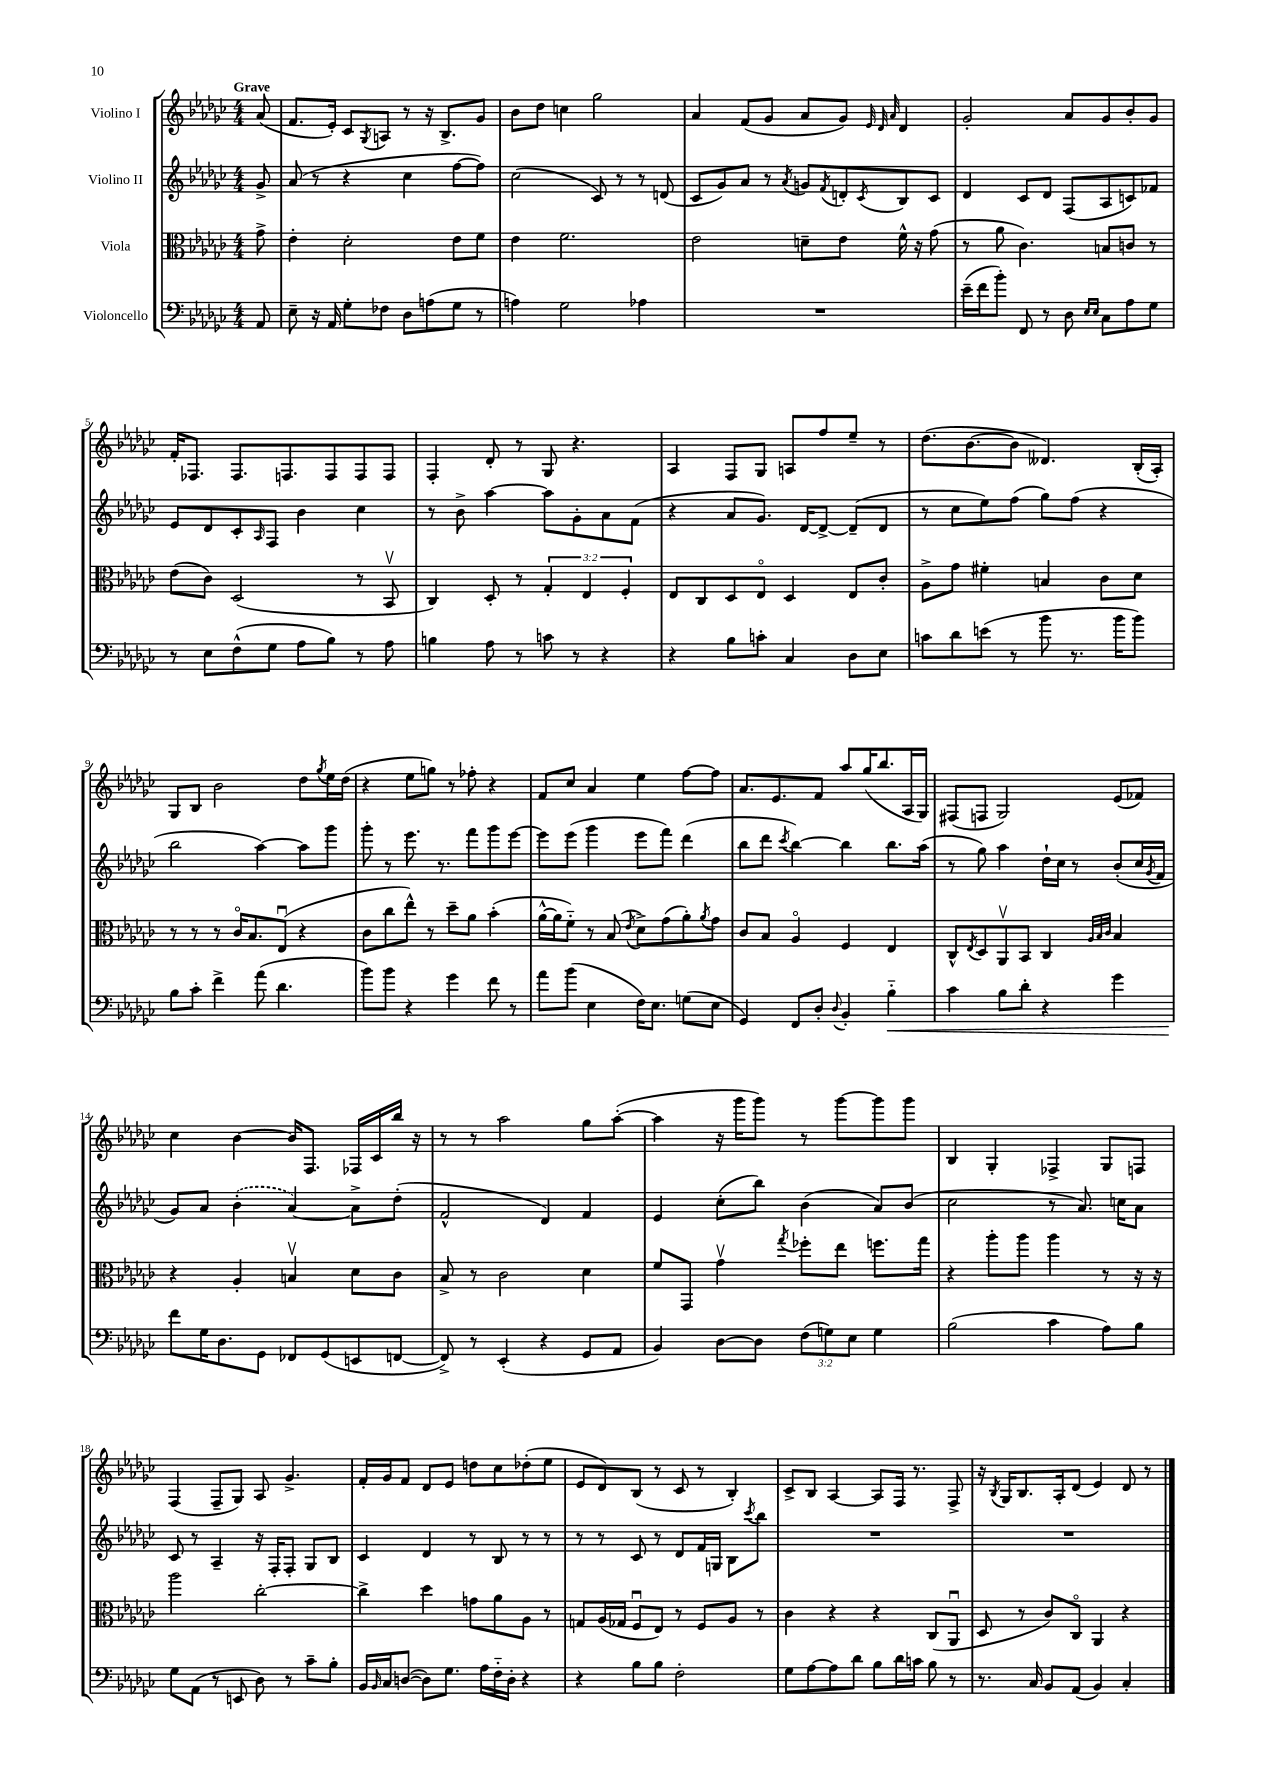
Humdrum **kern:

**kern	**kern	**kern	**kern
*staff4	*staff3	*staff2	*staff1
*clefF4	*clefC3	*clefG2	*clefG2
*k[b-e-a-d-g-c-]	*k[b-e-a-d-g-c-]	*k[b-e-a-d-g-c-]	*k[b-e-a-d-g-c-]
*M4/4	*M4/4	*M4/4	*M4/4
8AA-/	8g-^\	8g-^/	(8a-/
=	=	=	=
8E-~\	4e-'\	(8a-/	8.f/L
16r	.	8r	.
16AA-/	.	.	16e-'/Jk)
8G-'\L	2d-'\	4r	8c-/L
.	.	.	8qG-/
8F-\J	.	.	8A/J
8D-\L	.	4cc-\	8r
(8A\	.	.	16r
.	.	.	8.B-^/L
8G-\J	8e-\L	[8ff\L	.
8r	8f\J	8ff\]J)	8g-/J
=	=	=	=
4A\)	4e-\	(2cc-\	8b-\L
.	.	.	8dd-\J
2G-\	2.f\	.	4cc\
.	.	8c-/)	2gg-\
.	.	8r	.
4A-\	.	8r	.
.	.	(8d/	.
=	=	=	=
1r	2e-\	8c-/L	4a-/
.	.	8g-/)	.
.	.	8a-/J	(8f/L
.	.	8r	8g-/J
.	.	8qa-/	.
.	8d~\L	8g/L	8a-/L
.	.	8qf/	.
.	8e-\J	8d'/	8g-/J)
.	.	.	32qqe-/
.	.	.	32qqd-/
.	.	8qc-/	32qqa-/
.	16f^^\	8B-/	4d-/
.	16r	.	.
.	(8g-\	8c-/J	.
=	=	=	=
(16e-~\LL	8r	4d-/	2g-'/
16f\J	.	.	.
8b-'\J)	8a-\	.	.
8FF/	4.c-\)	8c-/L	.
8r	.	8d-/J	.
8D-\	.	(8F/L	8a-/L
16qqE-/LL	.	.	.
16qqE-/JJ	.	.	.
8C-\L	8B/L	8A-/	8g-/
8A-\	8c/J	8c/)	8b-'/
8G-\J	8r	8f-/J	8g-/J
=	=	=	=
8r	(8e-\L	8e-/L	16f'/LK
.	.	.	8.F-/J
8E-\L	8c-\J)	8d-/	.
(8F^^\	(2D-/	8c-'/	8.F-/L
.	.	16qqA-/	.
8G-\J	.	8F/J	.
.	.	.	8.F/
8A-\L	.	4b-\	.
8B-\J)	.	.	8F/
8r	8r	4cc-\	8F/
8A-\	8BB-v/	.	8F/J
=	=	=	=
4B\	4C-/)	8r	4F'/
.	.	8b-^\	.
8A-\	8D-'/	[4aa-\	8d-'/
8r	8r	.	8r
8c\	6G-'/	8aa-\]L	8G-/
8r	.	8g-'\	4.r
.	6E-/	.	.
4r	.	8a-\	.
.	6F'/	.	.
.	.	(8f\J	.
=	=	=	=
4r	8E-/L	4r	4A-/
.	8C-/	.	.
8B-\L	8D-/	8a-/L	8F/L
8c'\J	8E-o/J	8.g-/J)	8G-/J
4C-/	4D-/	.	8A/L
.	.	[16d-/LK	.
.	.	8d-^/_J	8ff/
8D-\L	8E-/L	(8d-~/]L	8ee-~/J
8E-\J	8c-'/J	8d-/J	8r
=	=	=	=
8c\L	8A-^\L	8r	(8.dd-\L
8d-\	8g-\J	8cc-\L	.
.	.	.	[8.b-\
(8e\J	4f#'\	8ee-\)	.
8r	.	(8ff\J	8b-\]J
8b-\	4B/	8gg-\L)	4.d--/)
8.r	.	(8ff\J	.
.	8c-\L	4r	.
16b-\LK	.	.	.
8b-\J)	8d-\J	.	(16B-'/LL
.	.	.	16A-'/JJ)
=	=	=	=
8B-\L	8r	2bb-\	8G-/L
8c-'\J	8r	.	8B-/J
4f^\	8r	.	2b-\
.	16c-o/LK	.	.
.	8.B-/	.	.
(8a-\	.	[4aa-\)	.
4.d-\	(8E-u/J	.	.
.	4r	8aa-\]L	8dd-\L
.	.	.	8qgg-/
.	.	8ggg-\J	16ee-\L
.	.	.	(16dd-\JJ
=	=	=	=
8b-\L)	8c-\L	8ggg-'\	4r
8b-\J	8cc-\	8r	.
4r	8ee-^^\J)	8.eee-\	8ee-\L
.	8r	.	8gg\J)
.	.	8.r	.
4g-\	8dd-~\L	.	8r
.	8a-\J	8fff\L	8ff-'\
8f\	(4b-'\	8ggg-\	4r
8r	.	[8eee-\J	.
=	=	=	=
8a-\L	[16a-^^\LL	8eee-\]L	8f/L
.	16a-\]J	.	.
(8b-\J	8f'~\J)	(8eee-\J	8cc-/J
4E-\	8r	4ggg-\	4a-/
.	(8B-/	.	.
.	8qe-/	.	.
16F\LK)	8d-^\L)	8eee-\L	4ee-\
8.E-\J	.	.	.
.	(8g-\	8fff\J)	.
(8G\L	8a-'\)	(4ddd-\	[8ff\L
.	8qa-/	.	.
8E-\J	8g-\J	.	8ff\]J
=	=	=	=
4GG-/)	8c-/L	8bb-\L	8.a-/L
.	8B-/J	8ddd-\J	.
.	.	.	8.e-/
.	.	8qccc-/	.
8FF/L	4A-o/	[4bb-\)	.
8D-'/J	.	.	8f/J
8qqD-/	.	.	.
4BB-'/	4F/	4bb-\]	8aa-/L
.	.	.	(16gg-/K
.	.	.	8.bb-/
4B-'~\	4E-/	8.bb-\L	.
.	.	.	16A-/L
.	.	(16aa-\Jk	16G-/JJ)
=	=	=	=
4c-\	8C-^^/L	8r	(8F#/L
.	8qE-/	.	.
.	8D-/	8gg-\)	8F/J
8B-\L	8AA-v/	4aa-\	2G-/)
8d-'\J	8BB-/J	.	.
4r	4C-/	16dd-`\LL	.
.	.	16cc-\JJ	.
.	.	8r	.
.	32qqA-/LLL	.	.
.	32qqB-/	.	.
.	32qqc-/JJJ	.	.
4g-\	4B-/	(8b-'/L	(8e-/L
.	.	16cc-/L	8f-/J)
.	.	8qg-/	.
.	.	16f/JJ	.
=	=	=	=
8f\L	4r	8g-/L)	4cc-\
16G-\K	.	8a-/J	.
8.D-\	.	.	.
.	4A-'/	(4b-'\	[4b-\
8GG-\J	.	.	.
8FF-/L	4Bv/	[4a-/)	16b-/]LK
.	.	.	8.F/J
(8GG-/	.	.	.
8EE/	8d-\L	8a-^\]L	16F-/LL
.	.	.	16c-/
[8FF/J	8c-\J	(8dd-'\J	16bb-/JJ
.	.	.	16r
=	=	=	=
8FF^/])	8B-^/	2f^^/	8r
8r	8r	.	8r
(4EE-'/	2c-\	.	2aa-\
4r	.	4d-/)	.
8GG-/L	4d-\	4f/	8gg-\L
8AA-/J	.	.	([8aa-'\J
=	=	=	=
4BB-/)	8f/L	4e-/	4aa-\]
.	8GG-/J	.	.
[8D-\L	4g-v\	(8cc-'\L	16r
.	.	.	16ggg-\LK
8D-\]J	.	8bb-\J)	8ggg-\J)
.	8qgg-/	.	.
(12F\L	8ff-'\L	(4b-\	8r
12G\)	.	.	.
.	8ee-\J	.	[8ggg-\L
12E-\J	.	.	.
4G\	8.ff\L	8a-/L)	8ggg-\]
.	.	(8b-/J	8ggg-\J
.	16gg-\Jk	.	.
=	=	=	=
(2B-\	4r	2cc-\	4B-/
.	8aa-'\L	.	4G-'/
.	8aa-\J	.	.
4c-\	4aa-\	8r	4F-^/
.	.	8.a-/)	.
8A-\L)	8r	.	8G-/L
.	.	16cc\LK	.
8B-\J	16r	8a-\J	8F/J
.	16r	.	.
=	=	=	=
8G-\L	2aa-\	8c-/	(4F/
(8AA-\J	.	8r	.
8r	.	4A-~/	8F~/L
8EE/	.	.	8G-/J)
8D-\)	[2cc-'\	16r	8A-/
.	.	16F'/LK	.
8r	.	8F'/J	4.g-^/
8c-~\L	.	8G-/L	.
8B-'\J	.	8B-/J	.
=	=	=	=
16BB-/LL	4cc-^\]	4c-/	16f'/LL
16qqBB-/	.	.	.
16C-/J	.	.	16g-/J
([8D/J	.	.	8f/J
8D\]L)	4dd-\	4d-/	8d-/L
8.G-\J	.	.	8e-/J
.	8g\L	8r	8dd\L
16A-\LL	.	.	.
16F'~\	8a-\	8B-/	8cc-\
16D'\JJ	.	.	.
4r	8A-\J	8r	(8dd-'\
.	8r	8r	8ee-\J
=	=	=	=
4r	8G/L	8r	8e-/L
.	(16A-/L	8r	8d-/)
.	16G-/JJ	.	.
8B-\L	8Fu/L	8c-/	(8B-/J
8B-\J	8E-/J)	8r	8r
2F'\	8r	8d-/L	8c-/
.	8F/L	16f/L	8r
.	.	16G/JJ	.
.	8A-/J	8B-\L	4B-'/)
.	.	8qccc-/	.
.	8r	8bb-\J	.
=	=	=	=
8G-\L	4c-\	1r	8c-^/L
[8A-\	.	.	8B-/J
8A-\]	4r	.	[4A-/
8d-\J	.	.	.
8B-\L	4r	.	8A-/]L
16d-\L	.	.	16F/Jk
16c\JJ	.	.	8.r
8B-\	(8C-/L	.	.
8r	8AA-u/J	.	8F^/
=	=	=	=
8.r	8D-/	1r	16r
.	.	.	8qB-/
.	.	.	16G-/LK
.	8r	.	8.B-/
16C-/	.	.	.
8BB-/L	8c-/L)	.	.
.	.	.	16A-'/k
(8AA-/J	8C-o/J	.	(8d-/J
4BB-/)	4AA-/	.	4e-/)
4C-'/	4r	.	8d-/
.	.	.	8r
==	==	==	==
*-	*-	*-	*-
